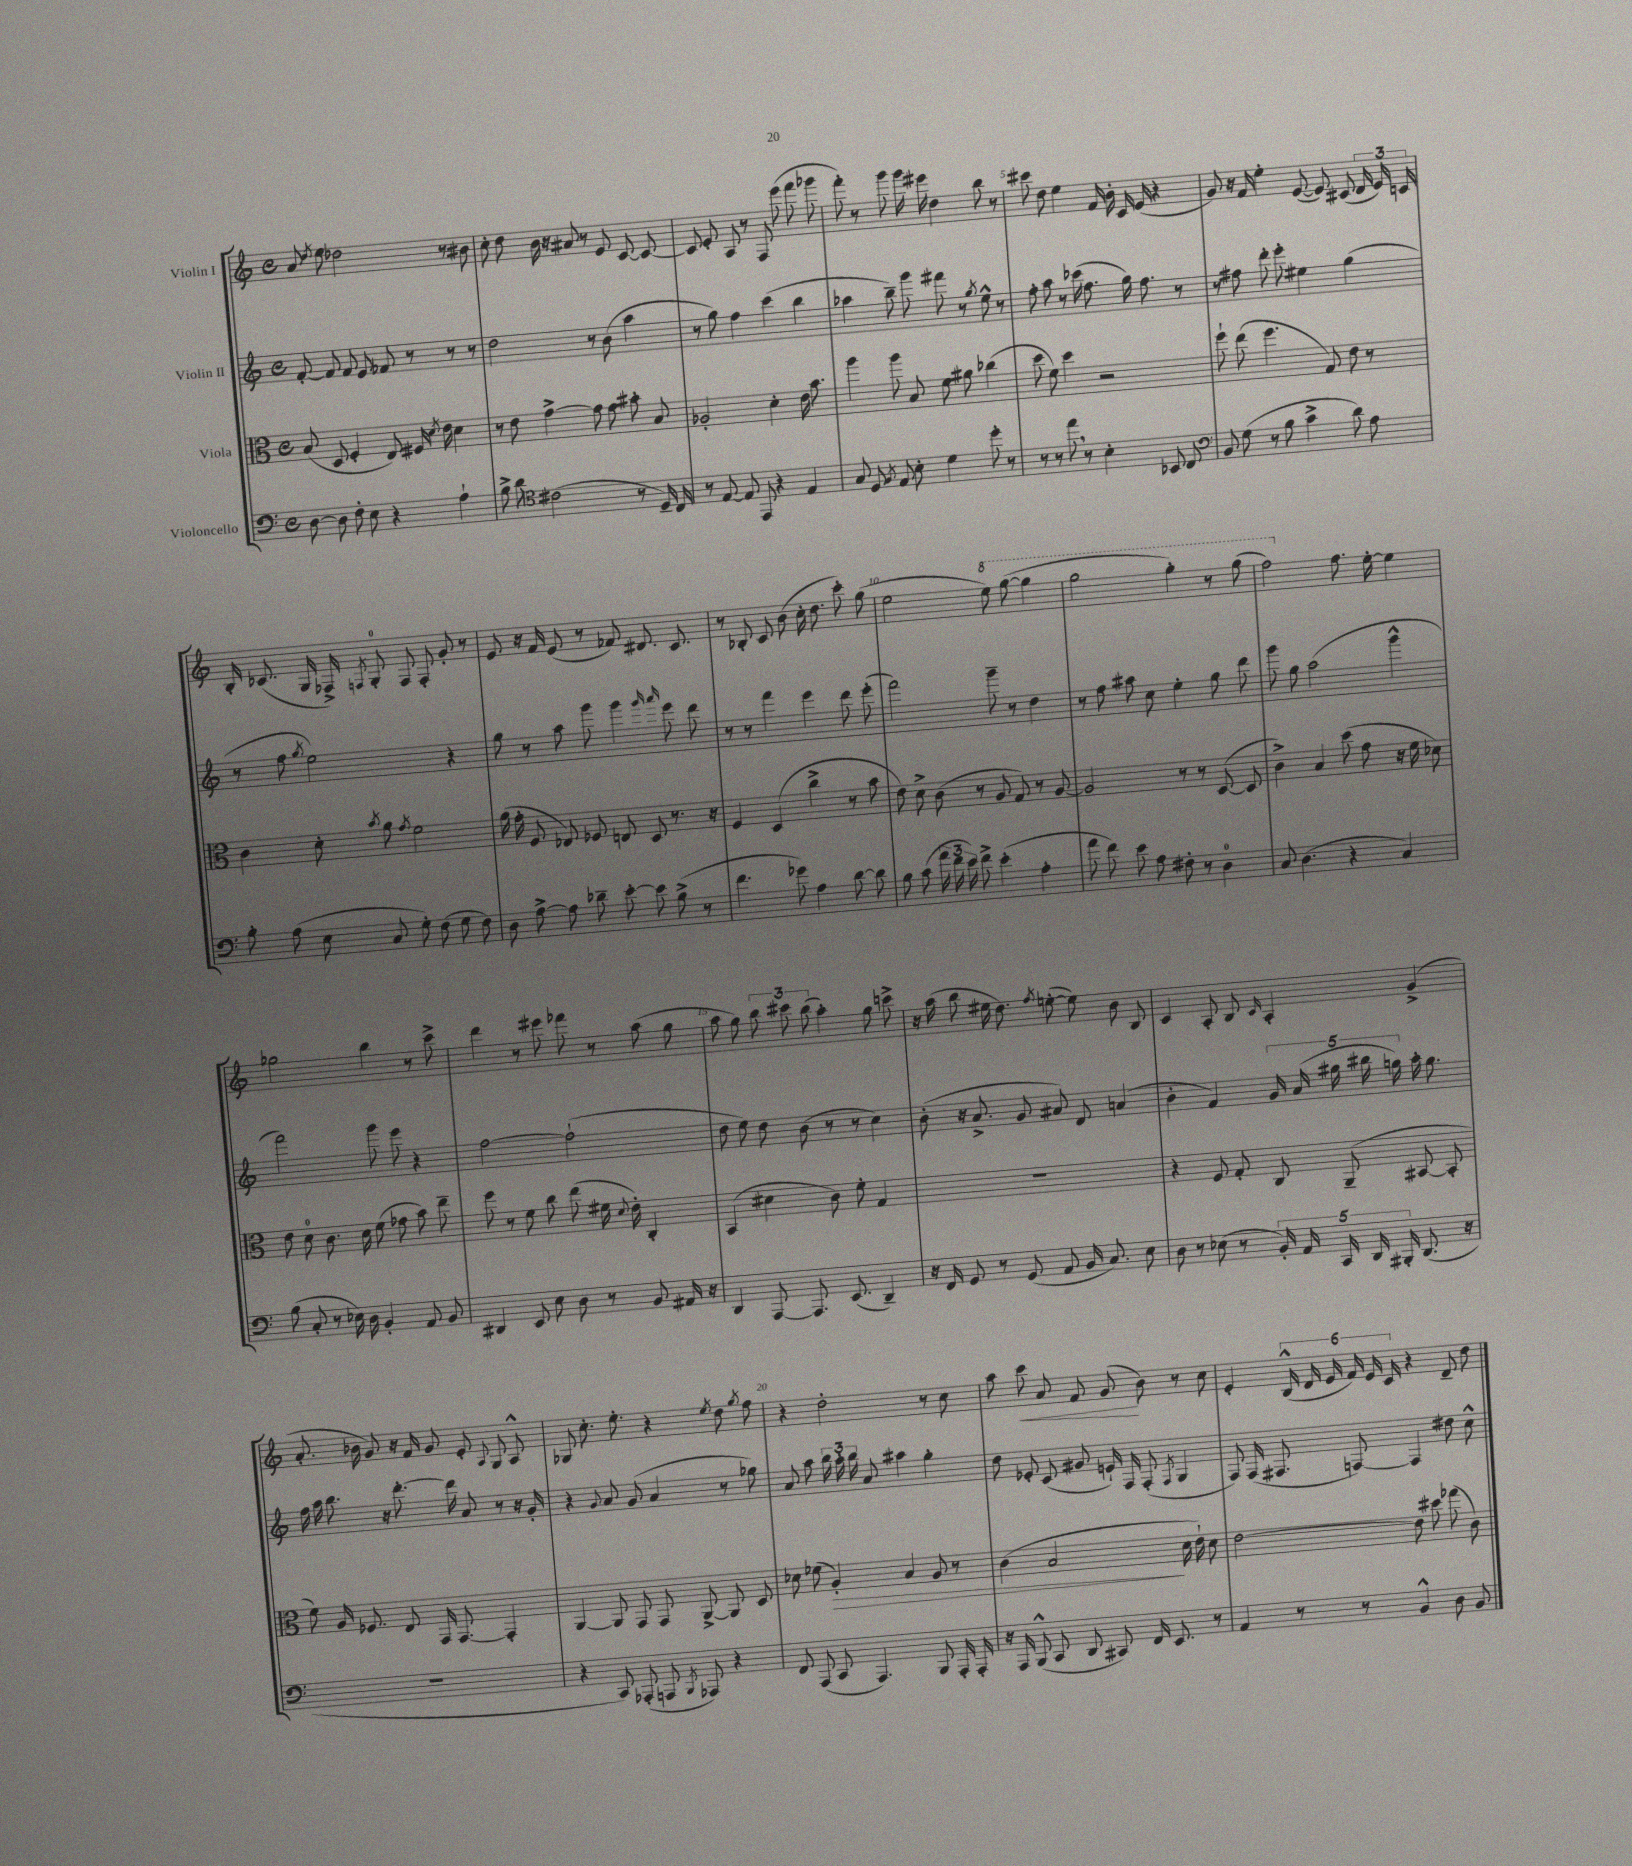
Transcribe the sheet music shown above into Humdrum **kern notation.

**kern	**kern	**kern	**kern
*staff4	*staff3	*staff2	*staff1
*clefF4	*clefC3	*clefG2	*clefG2
*k[]	*k[]	*k[]	*k[]
*M4/4	*M4/4	*M4/4	*M4/4
*met(c)	*met(c)	*met(c)	*met(c)
[8D	(8B	[8f'	8a
.	.	.	8qdd
8D]	8D	8f]	8ee
8F'	4F'	8f	2dd-
8E	.	8e	.
4r	8E)	8f-	.
.	16F#	8r	.
.	8qd	.	.
.	16e	.	.
4A`	4d	8r	8r
.	.	8r	8b#
=	=	=	=
8B^	8r	2dd	8cc'
8d	8e	.	8dd
*clefC4	*	*	*
(2c#	[4g^	.	16b
.	.	.	16r
.	.	.	8a#
.	8g]	8r	8r
.	8g	(8b	8e
8r	8b#'	4aa	[8c
16D~)	8B	.	8c_
16C	.	.	.
=	=	=	=
8r	2A-'	8r	8c]
[8E	.	8gg)	8e'
8E]	.	4ff	8A
8EE	.	.	8r
4r	4d'	(4ccc	8F
.	.	.	(8eee
4E	16e	4bb	8fff
.	8.b	.	.
.	.	.	8ggg-
=	=	=	=
8G	4aa	4aa-	8fff')
8D	.	.	8r
8qF	.	.	.
8E	8aa	8bb~)	8ggg
8B'	8B	8ggg	16ggg
.	.	.	16eee#
4d	8f	8fff#	4dd
.	8a#	8r	.
.	.	8qgg	.
8dd'	(4cc-	8ee^^	8bb
8r	.	8r	8r
=	=	=	=
8r	8dd	8ff'	8ccc#
8r	8f)	8aa	8dd
8ee	4dd	8r	4ee
8r	.	(16ccc-	.
.	.	8.ff	.
4B'	2r	.	16f
.	.	.	16b'
.	.	16gg)	16c
.	.	8.ff	(16e
8BB-	.	.	4r
8C	.	8r	.
=	=	=	=
*clefF4	*	*	*
8BB	8ff`	8r	8g)
(8G	(8ee	8ff#	16r
.	.	.	16f
8r	4.ff	8ddd'	4ee'
8B	.	8eee'	.
4c^	.	4ee#	([8e
.	8G)	.	8e])
8d)	8e	(4gg	(8c#
8A	8r	.	24d
.	.	.	24e)
.	.	.	24c
=	=	=	=
8B'	4c	8r	16B'
.	.	.	(8.c-
(8A	.	8ff	.
.	.	8qgg	.
8E	8d'	2ee)	16G
.	.	.	16F-^)
.	8qb	.	8qF
8C	8a	.	8G'
.	8qg	.	.
8G')	2f	.	8F
(8F	.	.	8F'
8G	.	4r	8g'
8F)	.	.	8r
=	=	=	=
8D	(16a	8gg	8e
.	16g'	.	.
[8A^	8F	8r	16r
.	.	.	16f
8A]	8E-)	8aa	(8e
8d-~	8F-	8ggg	8r
[8e'	8E	4ggg	8f-)
8e]	8D	.	8.d#
.	.	16qqggg	.
.	.	16qqaaa	.
(8B^	8.r	8eee	.
.	.	.	8.c
8r	.	8ddd	.
.	16r	.	.
=	=	=	=
4.f	4F	8r	8r
.	.	8r	8B-'
.	(4D	4fff	8c
8g-)	.	.	(8b
4A	4cc^	4eee	16cc'
.	.	.	8.dd
[8d	8r	8ddd	8ccc')
8d]	8b	(8eee'	(8gg
=	=	=	=
8B	8e)	2fff)	2ee
(8c	8d^	.	.
24a	(8c	.	.
24f	.	.	.
24e)	.	.	.
8f^	8r	.	.
(4e'	8A	8ggg~	8eee)
.	8G)	8r	([8ggg
4A'	8r	4dd	4ggg]
.	[8A	.	.
=	=	=	=
8a	2A]	8r	2ggg
8f)	.	8ff	.
8e	.	8aa#	.
8A	.	8cc	.
8F#'	8r	4ee'	4ggg')
8r	8r	.	.
4D	([8D	8gg	8r
.	8D]	8ddd	(8ggg
=	=	=	=
8C	4c^)	8ggg	2fff)
(4.D	.	8gg	.
.	4B	(2aa	.
4r	(8dd	.	8.ff
.	8g	.	.
.	.	.	[16ee'
4C)	16r	4ggg^^	4ee]
.	16f	.	.
.	8d-)	.	.
=	=	=	=
(8B	8e	2fff)	2gg-
8C'	8d	.	.
8r	8.c	.	.
16E-)	.	.	.
16D	16d	.	.
4BB'	(8f	8ggg	4bb
.	8g-	8eee	.
8AA	8b)	4r	8r
8BB	8ee~	.	8ccc^
=	=	=	=
4DD#	8ff	[2ff	4ddd
.	8r	.	.
8EE	8f	.	8r
8E	8cc	.	8eee#
8D	(8ee	(2ff`]	8fff-
8r	16f#	.	8r
.	8qqd	.	.
.	16e')	.	.
8BB	4C'	.	(8aa
16AA#	.	.	8gg
16r	.	.	.
=	=	=	=
4DD	(4BB	8dd	8aa
.	.	8ee)	8gg)
[8AAA	4d#	8dd	12bb
.	.	.	12ccc#
8.AAA]	.	(8b	.
.	.	.	(12bb
.	8c)	8r	4aa')
(8.EE	.	.	.
.	8f'	8r	.
4DD~)	4G	4cc)	8gg
.	.	.	8ccc^
=	=	=	=
16r	1r	(8b'	16r
16FF	.	.	(16aa
8GG	.	16r	8bb
.	.	8.a^	.
8r	.	.	16ee#
.	.	.	8.dd)
(8GG	.	8g	.
.	.	.	8qff
8AA	.	8a#)	([8ee'
16BB	.	8d	8ee])
8.C)	.	.	.
.	.	(4a	8b
8E	.	.	8B
=	=	=	=
8D	4r	4b'	4c
8r	.	.	.
(8E-	8F	4f)	8A'
8r	8G'	.	8B
.	.	.	16qqc
20BB')	8C	20g	4A'
20AA	.	(20a	.
20CC	.	20gg#	.
.	(8AA~	.	.
20DD	.	20bb#	.
20BBB#'	.	20gg)	.
(8.DD	[8BB#	16aa'	(4g^
.	.	8.gg	.
.	8BB#']	.	.
16r	.	.	.
=	=	=	=
1r	8f)	16ff	8.a'
.	.	16aa	.
.	16A	8.bb	.
.	8.F-	.	16b-
.	.	.	8g)
.	.	16r	.
.	8E	[8.ddd'	16r
.	.	.	16f
.	16GG	.	8g
.	[8.GG	16ddd]	.
.	.	8a	8e'
.	.	.	8qqA
.	4GG']	8r	8G
.	.	16r	8A^^
.	.	16g'	.
=	=	=	=
4r	[4AA	4r	8G-
.	.	.	8.cc'
.	.	8qqg	.
8CC)	8AA]	8a	.
.	.	.	8.ee'
(8AAA-'	8GG	(8g	.
8AAA	8GG	4a	4r
8qBBB	.	.	.
8AAA-)	[8AA^	.	.
.	.	.	8qee
4r	8AA]	8r	8dd
.	.	.	8qgg
.	8D	8gg-)	8ff
=	=	=	=
8FF	8d-	8a	4r
(8AAA	(8f-	8aa	.
8CC	4A')	24bb	2dd'
.	.	24aa'	.
.	.	24bb	.
4.AAA)	.	8a	.
.	4B	4aa#	.
8BBB	8A	4gg'	8r
16AAA'	8r	.	8cc
16AAA'	.	.	.
=	=	=	=
16r	(4c	8dd	8aa
16AAA	.	.	.
(8BBB^^	.	8e-'	8ccc
8CC	2B	(8c	8a
8DD	.	8g#	8f
8CC#)	.	16e`)	(8g
.	.	16F	.
16FF	.	(8F'	8b)
8.EE	.	.	.
.	.	8qF	.
.	16d	4G	8r
.	16e`)	.	.
8r	8d	.	8cc
=	=	=	=
4AA	[2e	8F)	4e'
.	.	(16F	.
.	.	8.F#	.
8r	.	.	(24B^^
.	.	.	24d
.	.	.	24e
8r	.	[8F)	24f)
.	.	.	24e
.	.	.	24c
4BB^^	8e]	4F]	4r
.	8dd#	.	.
8D	(8gg-	8dd#	8d~
8BB	8c)	8cc^^	8dd
==	==	==	==
*-	*-	*-	*-
